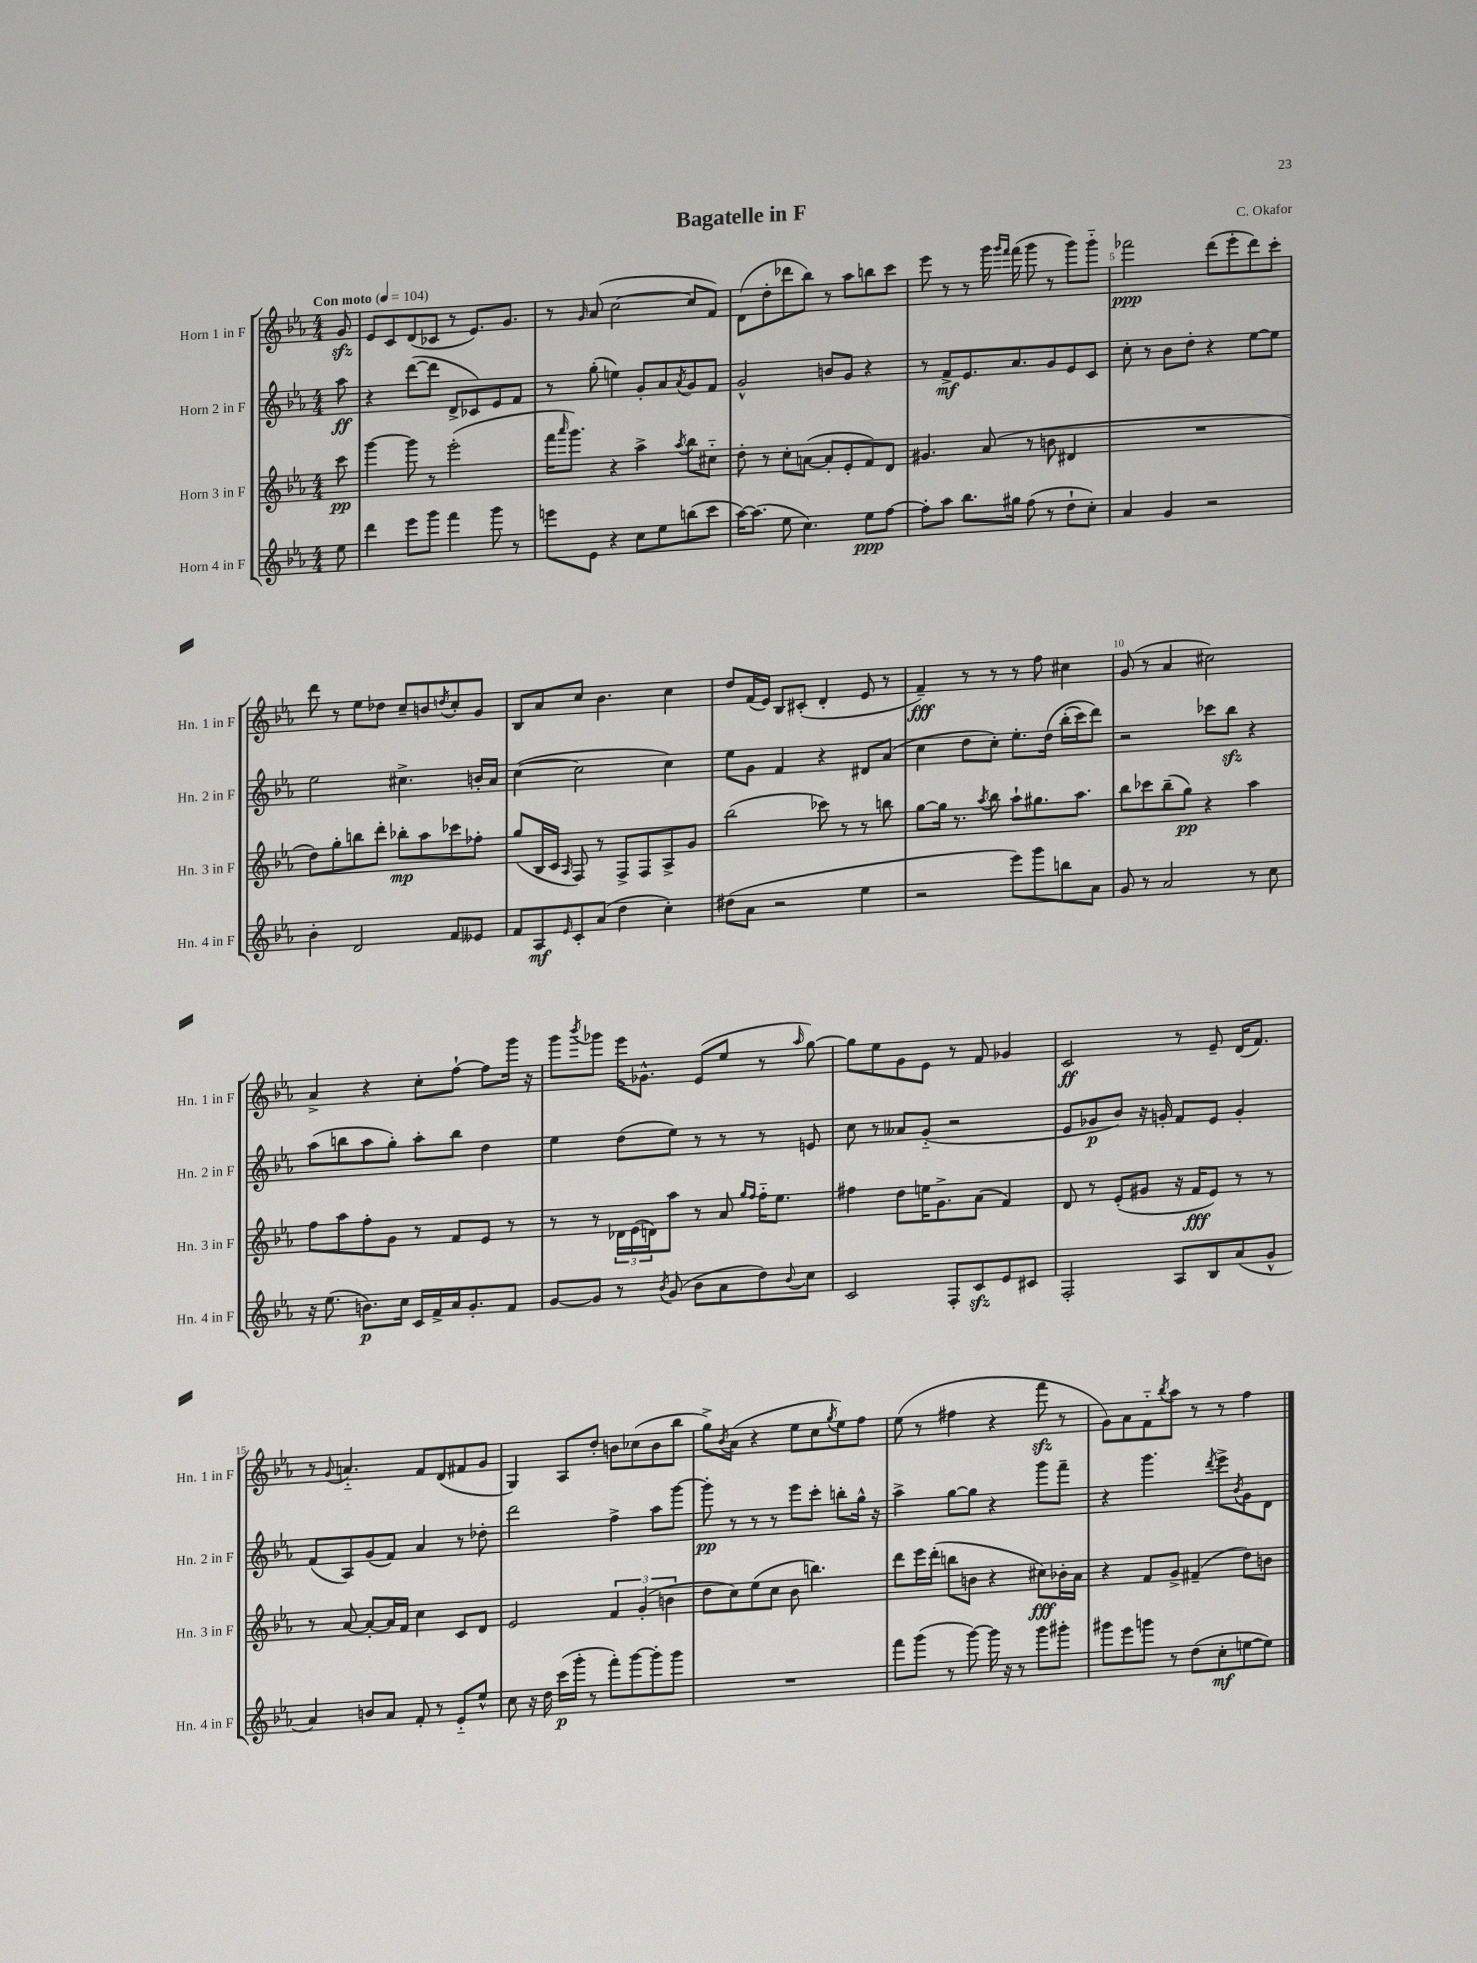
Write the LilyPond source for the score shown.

\header { title = "Bagatelle in F" composer = "C. Okafor" }
<<
\new StaffGroup <<
\new Staff = "s0" \with { instrumentName = "Horn 1 in F" shortInstrumentName = "Hn. 1 in F" } {
    \clef treble \key ees \major \numericTimeSignature \time 4/4 \partial 8 \tempo "Con moto" 4 = 104
    g'8\sfz |
    ees'8 c'8 d'8( ces'8 r8 ees'8.) g'8. |
    r8 \grace { g'16 } aes'8( c''2~ c''8 f'8) |
    d'8( d''8-. des'''8 bes''8) r8 aes''8 b''8 c'''8 |
    ees'''8 r8 r8 g'''16 \grace { g'''16 f'''16 } f'''16( g'''8 r8 g'''8) g'''8-_ |
    fes'''2\ppp d'''8( ees'''8-. d'''8) c'''8-. |
    d'''8 r8 ees''8 des''8 c''8-- b'8 \acciaccatura { d''8 } c''8-. g'8 |
    bes8 aes'8 c''8 bes'4. c''4 |
    d''8 f'16( ees'16) bes8 cis'8-.( d'4-. ees'8 r8 |
    f'4--\fff) r8 r8 r8 f''8 cis''4 |
    g'8( r8 aes'4 cis''2) |
    aes'4-> r4 c''8-. f''8~-! f''8 g'''16 r16 |
    g'''8 \acciaccatura { bes'''8 } ges'''8 ees'''16 ges'8.-^ ees'8( ees''8 r8 \grace { aes''16 } g''8~) |
    g''8 ees''8 g'8 ees'8 r8 f'8 ges'4 |
    c'2\ff r8 ees'8-- d'16( f'8.) |
    r8 \appoggiatura { g'8 } a'4.-_ f'8 d'8( fis'8 g'8 |
    g4) aes8 d''8-. b'8 ces''8( b'8 bes''8 |
    g''8->) \acciaccatura { bes'8 } aes'8( r4 ees''8 c''8 \acciaccatura { g''8 } ees''8) f''8 |
    ees''8( r8 fis''4 r4 f'''8\sfz r8 |
    g'8) aes'8 f'8-_ \acciaccatura { bes''8 } aes''8 r8 r8 f''4 \bar "|." |
}
\new Staff = "s1" \with { instrumentName = "Horn 2 in F" shortInstrumentName = "Hn. 2 in F" } {
    \clef treble \key ees \major \numericTimeSignature \time 4/4 \partial 8
    aes''8\ff |
    r4 d'''8~( d'''8 d'8-> ces'8) ees'8 f'8 |
    r8 g''8-.( e''4) g'8-. aes'8 \acciaccatura { aes'8 } g'8 f'8 |
    g'2-^ b'8 g'8 r4 |
    r8 f'8->\mf ees'8. aes'8. g'8 ees'8 c'8 |
    c''8-. r8 bes'8 d''8-. r4 ees''8~ ees''8 |
    ees''2 cis''4.-> b'16-. aes'16 |
    c''4~( c''2 c''4) |
    ees''8 g'8 f'4 r4 dis'8 aes'8( |
    c''4 d''8 c''8-.) ees''8.-. d''16\( bes''16-.( c'''16) d'''8\) |
    r2 ces'''8 bes''8\sfz r4 |
    aes''8( b''8 aes''8 g''8-.) aes''8-. b''8 d''4 |
    ees''4 d''8( ees''8) r8 r8 r8 e'8 |
    c''8 r8 aeses'8 g'8-_( r2 |
    ees'8 ges'8\p bes'8) r16 g'16-. f'8 ees'8 g'4-. |
    f'8( aes8) g'8( f'8) aes'4 r8 des''8-. |
    d'''2 f''4-> aes''8 g'''8~ |
    g'''8-.\pp r8 r8 r8 ees'''8 c'''8-. b''8-. g''16-^ r16 |
    aes''4-> g''8~ g''8 r4 g'''8 f'''8-- |
    r4 g'''4. \acciaccatura { d'''8 } ees'''8-> \acciaccatura { bes'8 } g'8 d'8 \bar "|." |
}
\new Staff = "s2" \with { instrumentName = "Horn 3 in F" shortInstrumentName = "Hn. 3 in F" } {
    \clef treble \key ees \major \numericTimeSignature \time 4/4 \partial 8
    c'''8\pp |
    g'''4~ g'''8 r8 ees'''2-.( |
    f'''16 \grace { aes'''16 } g'''8.) r4 aes''4-> \acciaccatura { aes''8 } bes''8 cis''8-_ |
    d''8-. r8 c''8-. a'8~( a'8-. ees'8-. f'8) d'8 |
    gis'4. aes'8( r8 b'8 dis'4 |
    R1 |
    d''8) g''8-. b''8 d'''8-. bes''8-.\mp aes''8 ces'''8 fes''8-. |
    g''8( bes16 c'16 \grace { aes16 } f8) r8 f8-> f8 aes8-> g'8 |
    bes''2( ces'''8) r8 r8 b''8 |
    g''8~ g''16 r8. \acciaccatura { aes''8 } bes''8 aes''8-! gis''8. aes''8. |
    bes''8 ces'''8 bes''8--( g''8\pp) r4 aes''4 |
    f''8 aes''8 f''8-. g'8 r8 f'8 ees'8 r8 |
    r8 r8 \tuplet 3/2 { des'16 ees'16( d'16) } aes''8 r8 aes'8 \grace { g''16 f''16 } f''16-_ ees''8. |
    fis''4 d''8 e''16 g'8.-> aes'8( f'4) |
    d'8 r8 ees'8-.( gis'8 r16 f'16\fff ees'8) r8 r8 |
    r8 aes'8~ aes'8~-. aes'16 f'16 c''4 c'8 d'8 |
    ees'2 \tuplet 3/2 { f'4 g'4-.( b'4 } |
    d''8 c''8) ees''8( c''8 bes'8 b''4.) |
    d'''8 ees'''16 d'''16-.( b''8 b'8 r4 cis''8\fff) bes'16-. aes'16 |
    r4 f'8 g'8-> fis'4--( d''8) b'8 \bar "|." |
}
\new Staff = "s3" \with { instrumentName = "Horn 4 in F" shortInstrumentName = "Hn. 4 in F" } {
    \clef treble \key ees \major \numericTimeSignature \time 4/4 \partial 8
    ees''8 |
    d'''4 ees'''8 g'''8 f'''4 g'''8 r8 |
    e'''8 ees'8 r4 c''8 ees''8 b''8( c'''8 |
    aes''16~) aes''8.( ees''8 c''4.) ees''8\ppp f''8~ |
    f''8-. aes''8 bes''8. gis''16 f''8( r8 d''8-! c''8-.) |
    aes'4 g'4 r2 |
    bes'4-. d'2 f'8 eeses'8 |
    f'8 aes8\mf \grace { ees'16 } c'8-. aes'8( d''4 c''4-.) |
    dis''8( aes'8 r2 ees''4 |
    r2 ees'''8) g'''8 b''8 aes'8 |
    g'8 r8 aes'2 r8 c''8 |
    r16 ees''8.( b'8.\p) c''16 c'16 f'16-> aes'16 g'8.-. f'8 |
    g'8~ g'8 r8 \acciaccatura { bes'8 } g'8( bes'8 aes'8 d''8) \appoggiatura { bes'8 } c''8 |
    c'2 f8-. c'8\sfz ees'8 cis'8 |
    f2-. aes8 bes8 aes'8( g'8-^ |
    aes'4) b'8 aes'8 f'8-. r8 ees'8-_ ees''8-^ |
    c''8 r16 d''16 c'''16\p( g'''16-. r8 f'''8-.) g'''8~ g'''8-. g'''8 |
    R1 |
    f'''8 g'''8( r8 g'''8~) g'''16 r16 r8 g'''8 gis'''8-. |
    gis'''8 ees'''8 g'''8 r8 d''8( c''8-.\mf e''8~ e''8) \bar "|." |
}
>>
>>
\layout { \context { \Score \override BarNumber.break-visibility = ##(#f #t #t) barNumberVisibility = #(every-nth-bar-number-visible 5) } }
